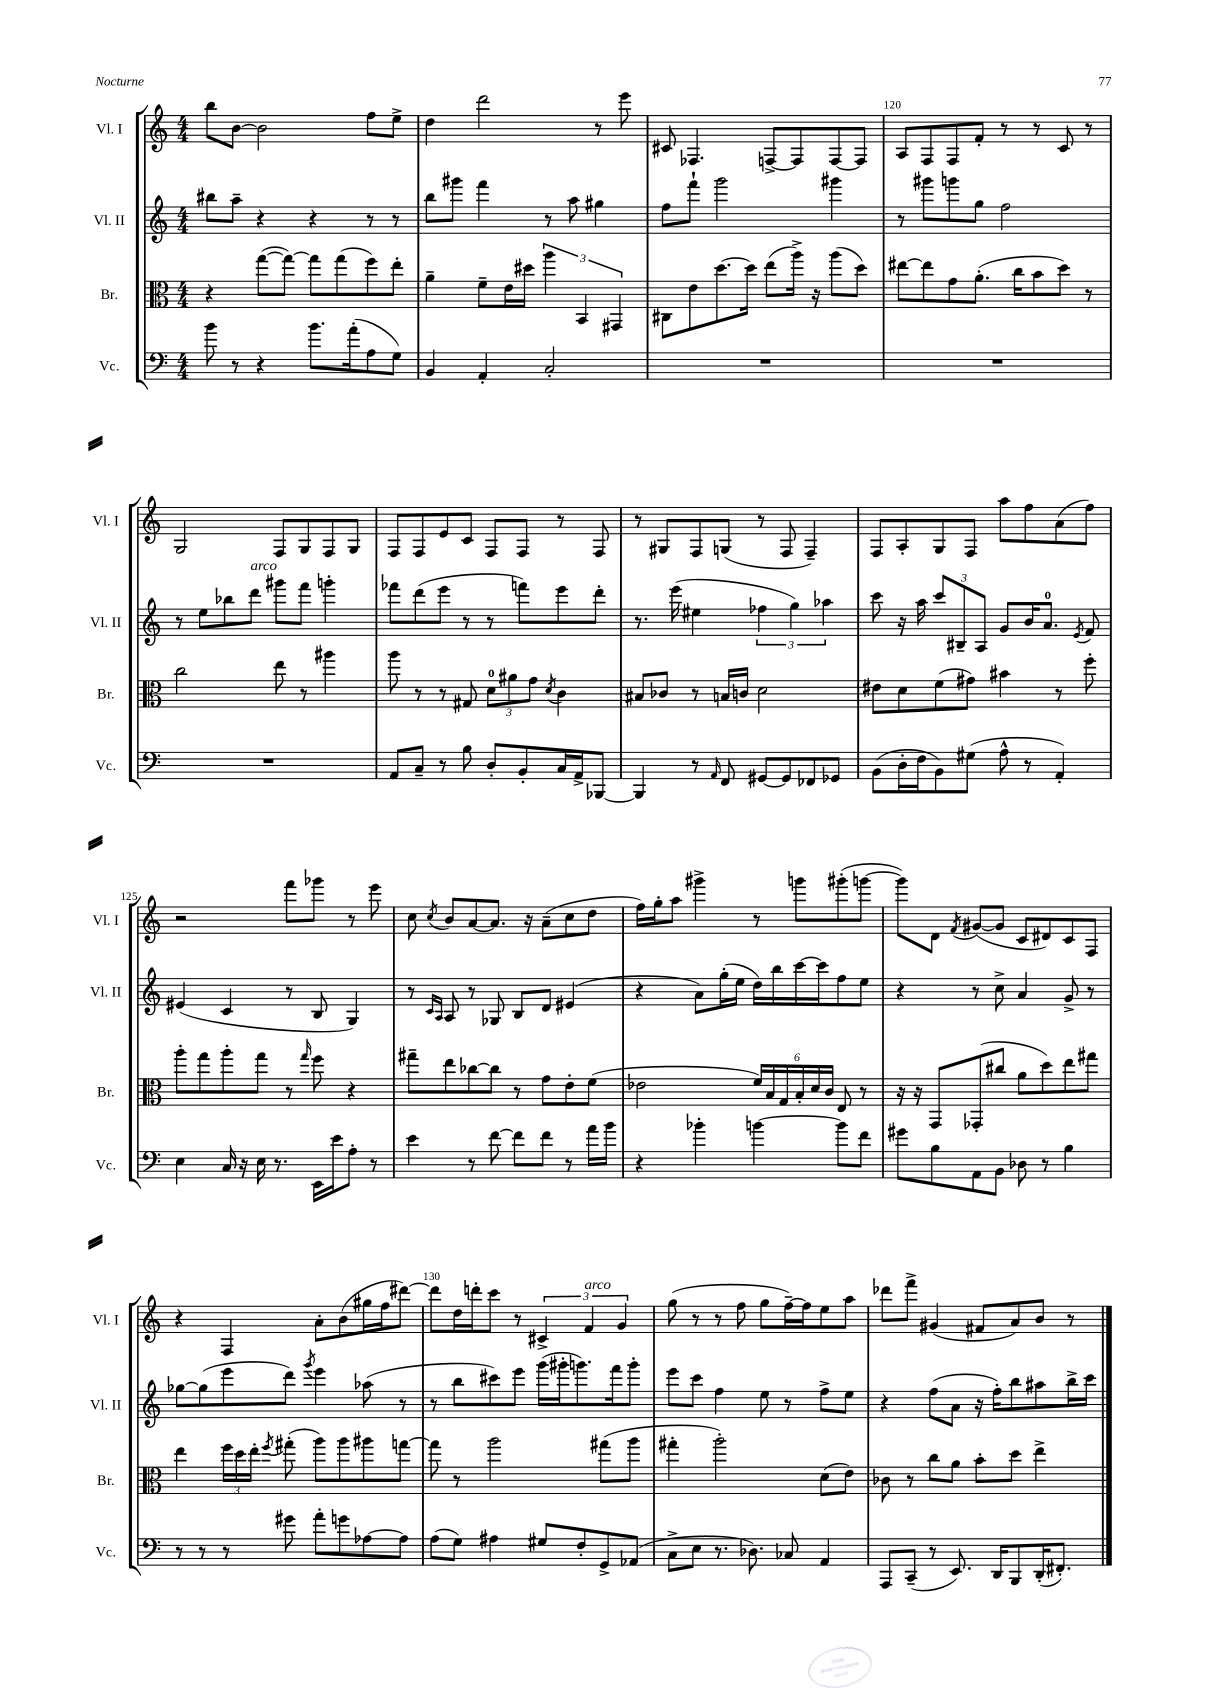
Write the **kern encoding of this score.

**kern	**kern	**kern	**kern
*staff4	*staff3	*staff2	*staff1
*clefF4	*clefC3	*clefG2	*clefG2
*k[]	*k[]	*k[]	*k[]
*M4/4	*M4/4	*M4/4	*M4/4
8b	4r	8bb#	8bb
8r	.	8aa~	[8b
4r	([8gg	4r	2b]
.	8gg_)	.	.
8.b	8gg]	4r	.
.	(8gg	.	.
(16a'	.	.	.
8A	8ff)	8r	8ff
8G)	8ee'	8r	8ee^
=	=	=	=
4BB	4a~	8bb	4dd
.	.	8ggg#	.
4AA'	8f~	4fff	2ddd
.	16e	.	.
.	16dd#	.	.
2C'	6aa	8r	.
.	.	8aa	.
.	6BB	.	.
.	.	4gg#	8r
.	6GG#	.	.
.	.	.	8eee
=	=	=	=
1r	8C#	8ff	8c#
.	8e	8fff`	4.F-
.	[8.dd	2ggg	.
.	16dd]	.	.
.	(8ee	.	[8F^
.	16aa^)	.	8F]
.	16r	.	.
.	(8aa	4ggg#	[8F
.	8dd)	.	8F]
=	=	=	=
1r	[8ee#	8r	8A
.	8ee#]	8ggg#	8F
.	8g	8ggg	8F
.	(8.a'	8gg	8f'
.	.	2ff	8r
.	16cc	.	.
.	8b	.	8r
.	8dd)	.	8c
.	8r	.	8r
=	=	=	=
1r	2cc	8r	2G
.	.	8ee	.
.	.	8bb-	.
.	.	8ddd	.
.	8ee	8ggg#	8F
.	8r	8fff	8G
.	4aa#	4ggg'	8F
.	.	.	8G
=	=	=	=
8AA	8aa	8fff-	8F
8C~	8r	(8ddd	8F
8r	8r	8eee	8e
8B	8G#	8r	8c
8D'	12d	8r	8F
.	12a#	.	.
8BB'	.	8fff)	8F
.	12g	.	.
.	8qd	.	.
16C	4c	8eee	8r
16AA^	.	.	.
[8BBB-	.	8ddd'	8F
=	=	=	=
4BBB-]	8B#	8.r	8r
.	8c-	.	8G#
.	.	(16eee	.
8r	8r	4ee#	8F
16qqAA	.	.	.
8FF	16B	.	(8G
.	16c	.	.
[8GG#	2d	6ff-	8r
8GG#]	.	.	8F
.	.	6gg)	.
8FF-	.	.	4F~)
.	.	6aa-	.
8GG-	.	.	.
=	=	=	=
(8BB	8e#	8ccc	8F
16D'	8d	16r	8A'
16F	.	16aa	.
8BB)	(8f	12ccc	8G
.	.	12B#~	.
(8G#	8g#)	.	8F
.	.	12A	.
8A^^	4b#	8g	8aa
8r	.	16b	8ff
.	.	8.a	.
4AA')	8r	.	(8a
.	.	8qe	.
.	8ff'	8f	8ff)
=	=	=	=
4E	8aa'	(4e#	2r
.	8gg	.	.
16C	8aa'	4c	.
16r	.	.	.
16E	8gg	.	.
8.r	.	.	.
.	8r	8r	8fff
.	16qqgg	.	.
16EE	8ff	8B	8ggg-
16e	.	.	.
8A'	4r	4G)	8r
8r	.	.	8eee
=	=	=	=
4e	8gg#~	8r	8cc
.	.	16qqc	.
.	.	16qqA	8qcc
.	8ee	8A	8b
8r	[8cc-	8r	[8a
[8f	8cc-]	8G-	8.a]
8f]	8r	8B	.
.	.	.	16r
8f	8g	8d	(8a~
8r	8e'	(4e#	8cc
16a	(8f	.	8dd
16b	.	.	.
=	=	=	=
4r	2e-	4r	16ff)
.	.	.	16gg'
.	.	.	8aa
4b-'	.	8a)	4ggg#^
.	.	(16gg'	.
.	.	16ee	.
[4b	24f)	16dd)	8r
.	24B	.	.
.	.	16bb	.
.	24G	.	.
.	24B'	[16ccc	8ggg
.	24d	.	.
.	.	16ccc]	.
.	24c	.	.
8b]	8E	8ff	(8ggg#'
8f	8r	8ee	[8ggg
=	=	=	=
8g#	16r	4r	8ggg])
.	16r	.	.
8B	8GG	.	8d
.	.	.	8qf
8AA	(8GG-'	8r	([8g#
8BB	8cc#	8cc^	8g#]
8D-	8a	4a	8c
8r	8dd)	.	8d#)
4B	8ee	8g^	8c
.	8gg#	8r	8F
=	=	=	=
8r	4ee	[8gg-	4r
8r	.	(8gg-]	.
8r	24ff	8eee	4F
.	24dd	.	.
.	24ee'	.	.
.	8qff	.	.
8g#	(8gg#'	8ddd)	.
.	.	8qggg	.
8a'	8aa)	4eee	8a'
8g	8aa	.	(8b
[8A-	8aa#	(8aa-	16gg#
.	.	.	16ff
8A-]	[8gg	8r	[8ddd#)
=	=	=	=
(8A	8gg]	8r	8ddd#]
8G)	8r	8bb	16dd
.	.	.	16ddd'
4A#	2aa	8ccc#)	8ccc
.	.	8eee	8r
8G#	.	(16ggg	6c#^
.	.	16ggg#'	.
8F'	.	8.ggg)	.
.	.	.	6f
8GG^	(8gg#	.	.
.	.	16fff	.
.	.	.	6g
(8AA-	8aa	8ggg'	.
=	=	=	=
8C^	4gg#'	8eee	(8gg
8E	.	8ccc	8r
8.r	2aa')	4ff	8r
.	.	.	8ff
8.D-)	.	.	.
.	.	8ee	8gg
8C-	.	8r	[16ff~)
.	.	.	16ff]
4AA	(8d	8ff^	8ee
.	8e)	8ee	8aa
=	=	=	=
8AAA	8c-	4r	8ddd-
(8CC~	8r	.	8fff^
8r	8cc	(8ff	(4g#
8.EE)	8a	8a	.
.	8b'	16r	8f#
16DD	.	16ff')	.
8BBB	8dd	8bb	8a)
(16DD'	4ee^	8aa#	8b
8.FF#')	.	.	.
.	.	16bb^	8r
.	.	16ccc	.
==	==	==	==
*-	*-	*-	*-
